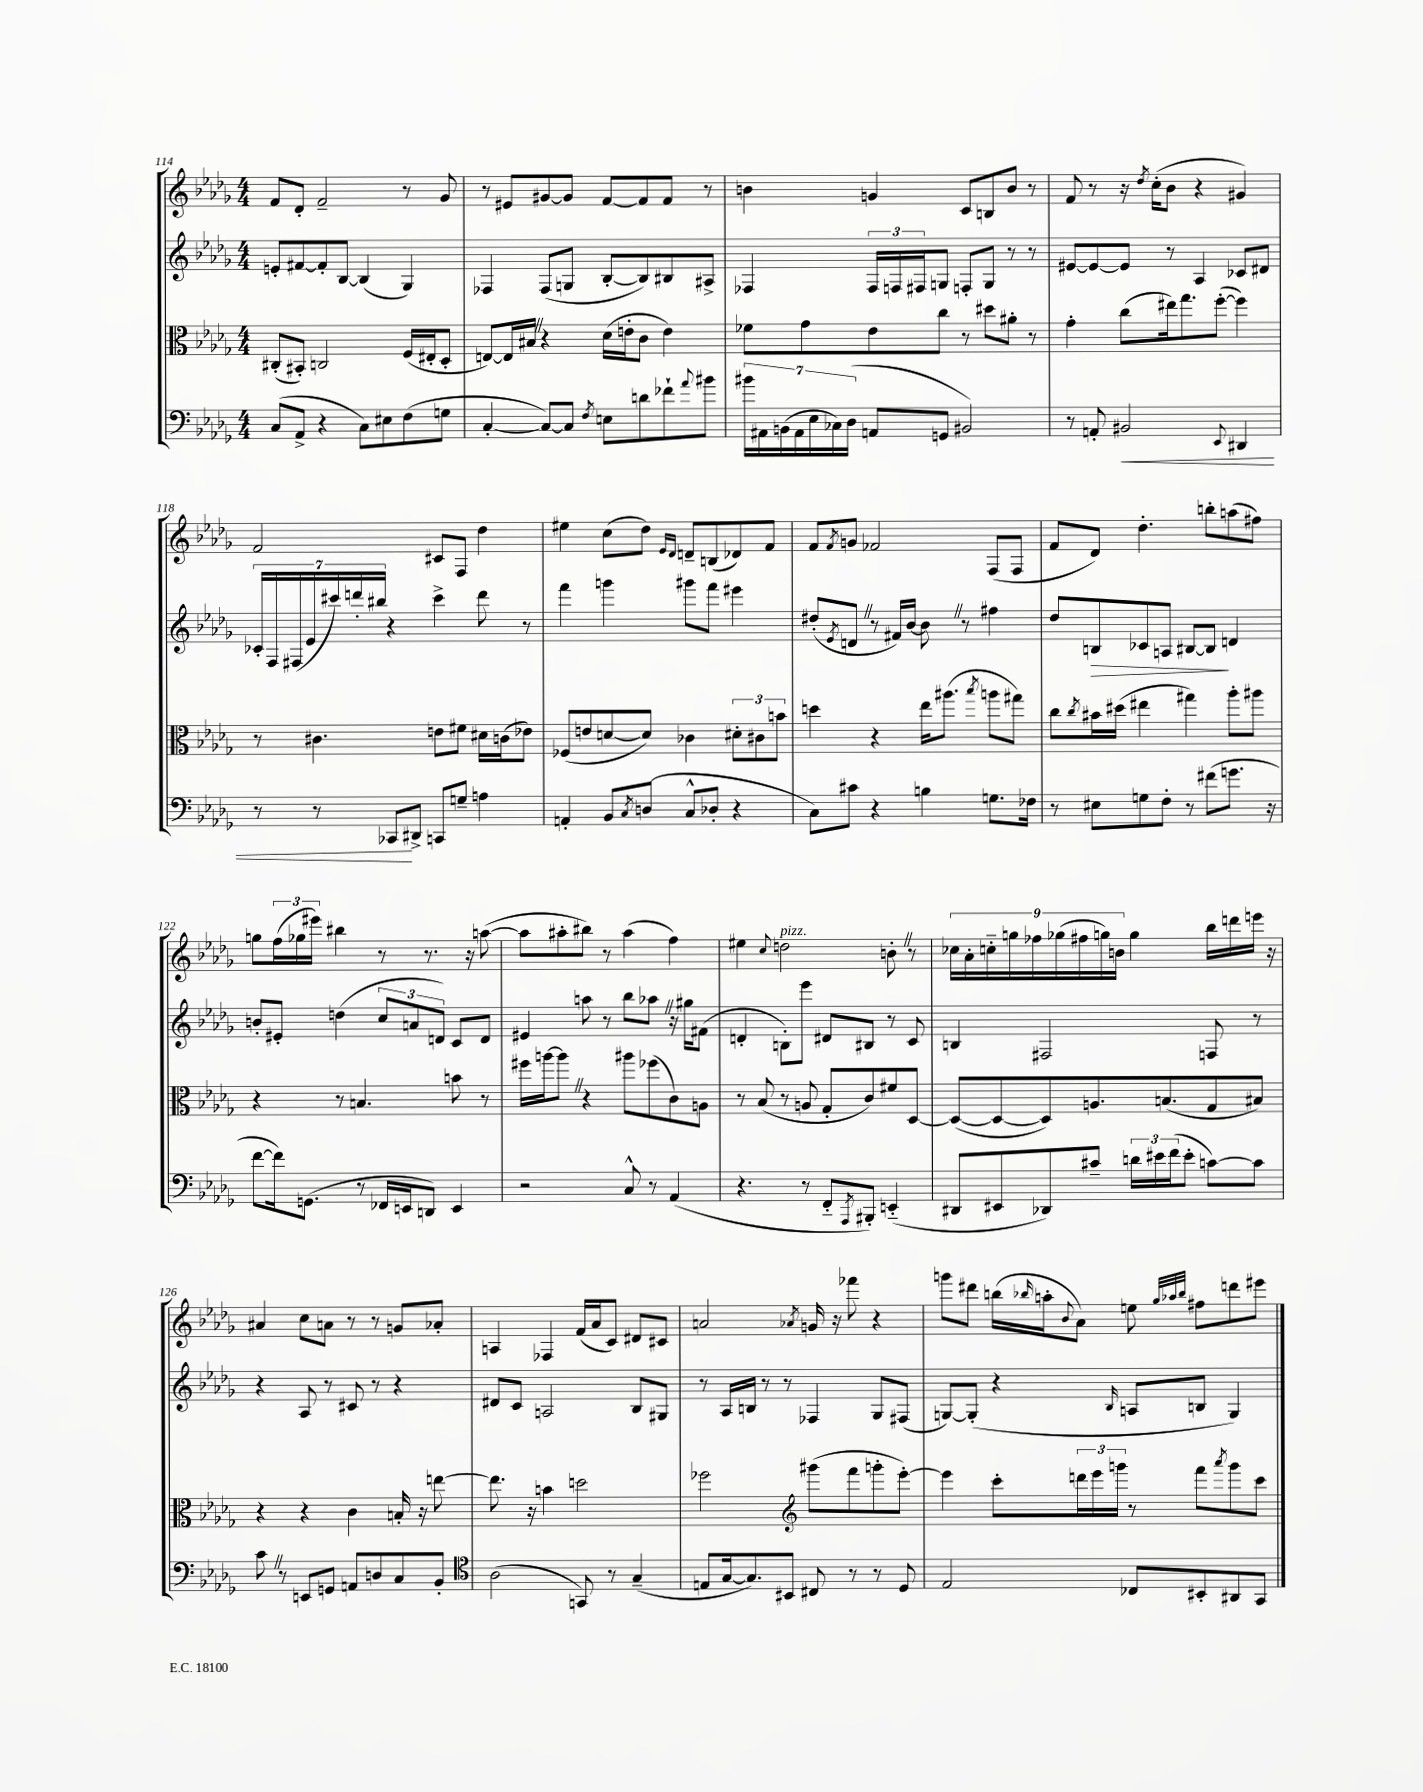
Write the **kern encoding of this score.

**kern	**dynam	**kern	**kern	**dynam	**kern
*part4	*part4	*part3	*part2	*part2	*part1
*staff4	*staff4	*staff3	*staff2	*staff2	*staff1
*clefF4	*	*clefC3	*clefG2	*	*clefG2
*k[b-e-a-d-g-]	*	*k[b-e-a-d-g-]	*k[b-e-a-d-g-]	*	*k[b-e-a-d-g-]
*M4/4	*	*M4/4	*M4/4	*	*M4/4
=114	=114	=114	=114	=114	=114
(8C/L	.	(8C#X'/L	8en'/L	.	8f/L
8AA-^/J	.	8BB#X'/J)	[8f#X/	.	8d-'/J
4r	.	2Cn/	8f#'/]	.	2f~/
.	.	.	[8B-/J	.	.
8C\L)	.	.	(4B-/]	.	.
8E#X\	.	.	.	.	.
(8F\	.	(16F/LL	4G-/)	.	8r
.	.	16E#X'/J	.	.	.
8Gn\J	.	8D-'/J	.	.	8g-/
=115	=115	=115	=115	=115	=115
[4C'/	.	[8En/L)	4F-X/	.	8r
.	.	16E/L]	.	.	8e#X/L
.	.	16B#XZ/JJ	.	.	.
8C/L_)	.	4r	(8F-/L	.	[8g#X/
8C/J]	.	.	8Gn/J	.	8g#/J]
8qF/	.	.	.	.	.
8En\L	.	(16d-\LL	[8B-'/L	.	[8f/L
.	.	16en'\J	.	.	.
8dn\	.	8c\J	8B-/])	.	8f/]
8f-X`\	.	4e\)	8B#X/	.	8f/J
8qqa-/	.	.	.	.	.
8b#X\J	.	.	8A#X^/J	.	8r
=116	=116	=116	=116	=116	=116
28b#X\LL	.	8f-X\L	4F-X/	.	4bn\
28AA#X\	.	.	.	.	.
(28BBn\	.	.	.	.	.
28AA#\	.	.	.	.	.
.	.	8g-\	.	.	.
28E-\	.	.	.	.	.
28C-X\)	.	.	.	.	.
(28D-\JJ	.	.	.	.	.
8AAn/L	.	8e-\	24F-/LL	.	4gn/
.	.	.	24Fn/	.	.
.	.	.	24F#X/J	.	.
8GGn/J	.	8cc\J	8Gn/J	.	.
2BB#X/)	.	8r	8Fn'/L	.	8c/L
.	.	8dd#X\L	8G/J	.	8Bn/
.	.	8a#X'\J	8r	.	8b/J
.	.	8r	8r	.	8r
=117	=117	=117	=117	=117	=117
8r	.	4g-'\	[8e#X/L	.	8f/
8AAn'/	.	.	8e#/_	.	8r
!	!LO:HP:b	!	!	!	!
2BB#X/	<	(8cc\L	8e#/J]	.	16r
.	.	.	.	.	8qdd-/
.	.	.	.	.	(16cc'\KL
.	.	16ee#X\k)	8r	.	8b-\J
.	.	8.gg-\	.	.	.
.	.	.	4A-/	.	4r
.	.	([8ff'\J	.	.	.
8qqEE-/	.	.	.	.	.
4DD#X/	.	4ff\])	8c-X/L	.	4g#X/)
.	.	.	8d#X/J	.	.
!!LO:LB:g=z
=118	=118	=118	=118	=118	=118
8r	.	8r	28c-X'/LL	.	2f/
.	.	.	28F/	.	.
.	.	.	(28F#X/	.	.
.	.	.	28e-/	.	.
8r	.	4.c#X\	.	.	.
.	.	.	28ccc#X/)	.	.
.	.	.	28dddn'/	.	.
.	.	.	28bb#X/JJ	.	.
8CC-X/L	.	.	4r	.	.
8DD#X^/J	[	.	.	.	.
8CCn/L	.	8en\L	4ccc#^\	.	8c#X/L
8Gn~/J	.	8f#X\J	.	.	8F/J
4An\	.	16d#X\LL	8ddd\	.	4dd-\
.	.	(16cn\J	.	.	.
.	.	8e-X\J)	8r	.	.
=119	=119	=119	=119	=119	=119
4AAn'/	.	(8F-X/L	4fff\	.	4ee#X\
.	.	8en/	.	.	.
8BB-/L	.	[8dn/	4gggn\	.	(8cc\L
8qC/	.	.	.	.	.
(8Dn/J	.	8d/J])	.	.	8dd-\J)
.	.	.	.	.	16qqe-/LL
.	.	.	.	.	16qqd-/JJ
8C^^/L	.	4c-X\	8ggg#X\L	.	8dn~/L
8D-X'/J	.	.	8fff\J	.	(8Bn/
4r	.	12d#X'\L	4eee#X\	.	8d-X/)
.	.	12c#X\	.	.	.
.	.	.	.	.	8f/J
.	.	12bn\J	.	.	.
=120	=120	=120	=120	=120	=120
8C\L)	.	4ddn\	(8dd#X'/L	.	8f/L
.	.	.	8qe-/	.	8qf/
8c#X\J	.	.	8dnZ/J	.	8gn/J
4r	.	4r	8r	.	2f-X/
.	.	.	16f#X/LL)	.	.
.	.	.	[16b-/JJ	.	.
4Bn\	.	16ee-\KL	8b-Z\]	.	.
.	.	(8.aa#X\J	.	.	.
.	.	.	8r	.	.
.	.	8qbb-/	.	.	.
8.Gn\L	.	8aan\L	4ff#X\	.	(8F/L
.	.	8gg#X\J)	.	.	8F/J
16F-X\Jk	.	.	.	.	.
=121	=121	=121	=121	=121	=121
8r	.	8cc\L	8dd-/L	.	8f/L
.	.	8qcc/	.	.	.
!	!	!	!	!LO:HP:b	!
8E#X\L	.	16b#X\L	8Bn/	>	8d-/J)
.	.	(16dd#X\JJ	.	.	.
8Gn\	.	4ee#X\	8c-X/	.	4.dd-'\
8F'\J	.	.	8An/J	.	.
8r	.	4gg#X\)	[8B#X/L	.	.
(8f#X\L	.	.	8B#/J]	.	8bbn'\L
8.gn\J	.	8aa-'\L	4dn/	]	(8aan\
.	.	8aa#X\J	.	.	8ff#X\J)
16r	.	.	.	.	.
!!LO:LB:g=z
=122	=122	=122	=122	=122	=122
[8f\L	.	4r	8bn'/L	.	8ggn\L
16f\k])	.	.	8e#X'/J	.	(24ff\L
.	.	.	.	.	24gg-X\
(8.GGn\J	.	.	.	.	.
.	.	.	.	.	24eee#X\JJ)
.	.	8r	(4ddn\	.	4bb#X\
8r	.	4.Bn/	.	.	.
16FF-X/LL	.	.	12cc/L	.	8r
16EEn/J	.	.	.	.	.
.	.	.	12an/	.	.
8DDn/J)	.	.	.	.	8.r
.	.	.	12dn/J)	.	.
4EE/	.	8bn\	8c/L	.	.
.	.	.	.	.	16r
.	.	8r	8d/J	.	([8aan\
=123	=123	=123	=123	=123	=123
2r	.	16ff#X\LL	4e#X/	.	8aa\L]
.	.	[16aan\J	.	.	.
.	.	8aaZ\J]	.	.	8aa#X'\
.	.	4r	8aan\	.	8bb#X\J)
.	.	.	8r	.	8r
8C^^/	.	8aa#X\L	8bb-\L	.	(4aa#\
8r	.	(8ff-X\	8aa-XZ\J	.	.
(4AA-/	.	8c\)	16r	.	4ff\)
.	.	.	16gg#X\KL	.	.
.	.	8An\J	(8f#X\J	.	.
=124	=124	=124	=124	=124	=124
4.r	.	8r	4dn'/	.	4ee#X\
.	.	(8B-/	.	.	.
.	.	.	.	.	8qqcc/
!	!	!	!	!	!LO:TX:a:i:t=pizz.
.	.	8r	8Bn'\L)	.	2ddn\
8r	.	8An/	8eee-\J	.	.
8FF/L	.	8G-'/L	8d#X/L	.	.
8qAAA-/	.	.	.	.	.
8BBB#X'/J)	.	8c/)	8B#X/J	.	.
(4EEn/	.	8f#X/	8r	.	8bn'Z\
.	.	[8D-/J	8c/	.	8r
=125	=125	=125	=125	=125	=125
8DD#X/L	.	(8D-/L_	4Bn/	.	18cc-X\LL
.	.	.	.	.	18a-'\
.	.	.	.	.	18ccn\
8EE#X/	.	8D-/_	.	.	.
.	.	.	.	.	18ggn\
.	.	.	.	.	18ff-X\
8DD-X/)	.	8D-/])	2F#X/	.	.
.	.	.	.	.	(18gg-X\
.	.	.	.	.	18ff#X\
8c#X~/J	.	8.An/	.	.	.
.	.	.	.	.	18ggn\)
.	.	.	.	.	18bn\JJ
24dn\LL	.	.	.	.	4gg\
24e#X\	.	.	.	.	.
.	.	(8.Bn/	.	.	.
(24f\J	.	.	.	.	.
8e#'\J	.	.	.	.	.
[8cn\L)	.	8G-/	8Fn/	.	16bb-\LL
.	.	.	.	.	16dddn\
8c\J]	.	8B#X/J)	8r	.	16eeen\JJ
.	.	.	.	.	16r
!!LO:LB:g=z
=126	=126	=126	=126	=126	=126
8cZ\	.	4r	4r	.	4a#X/
8r	.	.	.	.	.
8EEn/L	.	4r	8A-/	.	8cc\L
8GGn/J	.	.	8r	.	8an\J
8AAn/L	.	4c\	8c#X/	.	8r
8Dn/	.	.	8r	.	8r
8C/	.	16Bn'/	4r	.	8gn/L
.	.	16r	.	.	.
8BB-'/J	.	[8een\	.	.	8a-X'/J
=127	=127	=127	=127	=127	=127
*clefC4	*	*	*	*	*
(2A-\	.	8.ee\]	8d#X/L	.	4An/
.	.	.	8c/J	.	.
.	.	16r	.	.	.
.	.	4bn\	2An/	.	4F-X/
8GGn/)	.	2ddn\	.	.	(16f/LL
.	.	.	.	.	16a-/J
8r	.	.	.	.	8c/J)
(4G-~/	.	.	8B-/L	.	8d#X/L
.	.	.	8G#X/J	.	8c#X/J
=128	=128	=128	=128	=128	=128
8En/L	.	2ff-X\	8r	.	2an/
[16G-/k	.	.	16A-/LL	.	.
8.G-/])	.	.	16Bn/JJ	.	.
.	.	.	8r	.	.
8BB#X/J	.	.	8r	.	.
*	*	*clefG2	*	*	*
.	.	.	.	.	8qa-X/
8C#X/	.	(8ggg#X\L	4F-X/	.	16gn/
.	.	.	.	.	16r
8r	.	8fff\	.	.	8fff-X\
8r	.	8gggn'\	8G-/L	.	4r
8D-/	.	[8eee-'\J)	(8F#X/J	.	.
=129	=129	=129	=129	=129	=129
2E-/	.	4eee-\]	[8Gn/L)	.	8gggn\L
.	.	.	(8G'/J]	.	8ddd#X\J
.	.	8ccc'\L	4r	.	(16bbn\LL
.	.	.	.	.	16qqbb-X/
.	.	.	.	.	16aan'\J
.	.	.	.	.	8qqb-/
.	.	24dddn\L	.	.	8a-\J)
.	.	24eee-\	.	.	.
.	.	24gggn\JJ	.	.	.
.	.	.	16qqB-/	.	.
8C-X/L	.	8r	8An/L	.	8een\
.	.	.	.	.	32qqgg-/LLL
.	.	.	.	.	32qqaa-X/
.	.	.	.	.	32qqbb-/JJJ
8BB#X'/	.	8fff\L	8Bn/J	.	8ff#X\L
.	.	8qaaa-/	.	.	.
8AA#X/	.	8ggg\	4G/)	.	8dddn\
8GG-/J	.	8ccc\J	.	.	8eee#X\J
==	==	==	==	==	==
*-	*-	*-	*-	*-	*-
